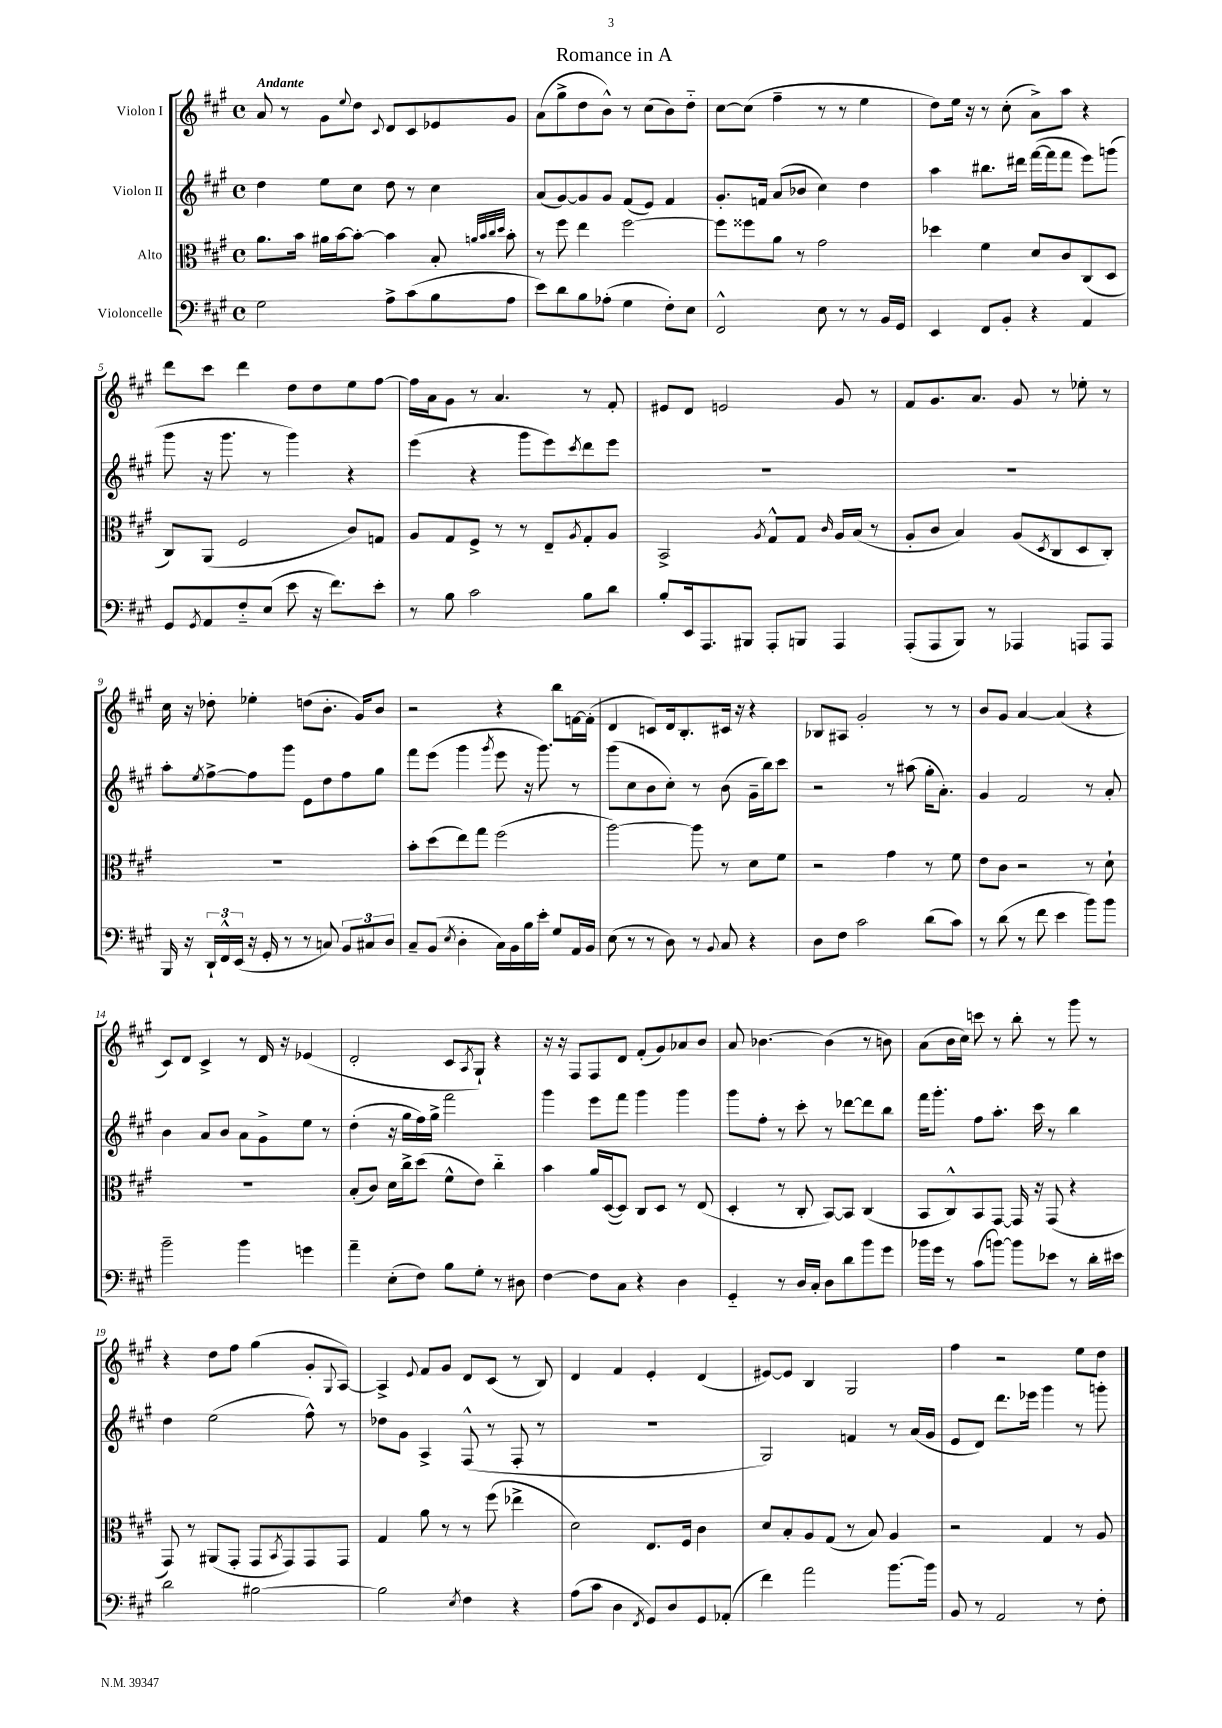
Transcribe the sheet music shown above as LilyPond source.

\header { title = "Romance in A" }
<<
\new StaffGroup <<
\new Staff = "s0" \with { instrumentName = "Violon I" } {
    \clef treble \key a \major \defaultTimeSignature \time 4/4 \tempo "Andante"
    a'8 r8 gis'8 \appoggiatura { e''8 } d''8 \appoggiatura { cis'8 } d'8 cis'8 ees'8 gis'8 |
    a'8( gis''8-> d''8 b'8-^) r8 cis''8( b'8) d''8-_ |
    cis''8~ cis''8( fis''4-- r8 r8 e''4 |
    d''8) e''16 r16 r8 cis''8-.( a'8->) a''8 r4 |
    d'''8 cis'''8 d'''4 d''8 d''8 e''8 fis''8~ |
    fis''16 a'16 gis'8 r8 a'4. r8 fis'8-. |
    eis'8 d'8 e'2 gis'8 r8 |
    fis'8 gis'8. a'8. gis'8 r8 ees''8-. r8 |
    cis''16 r16 des''8-. ees''4-. d''8( b'8.-. gis'16) b'8 |
    r2 r4 b''8 f'16~ f'16-.( |
    d'4 c'8) d'16 b8.-. cis'16 r16 r4 |
    bes8 ais8 gis'2-. r8 r8 |
    b'8 gis'8 a'4~ a'4( r4 |
    cis'8) d'8 cis'4-> r8 d'16 r16 ees'4( |
    d'2-. cis'8 \acciaccatura { a8 } gis8-!) r4 |
    r16 r16 fis8 fis8 d'8 fis'8-.( gis'8) aes'8 b'8 |
    a'8 bes'4.~ bes'4( r8 b'8) |
    a'8( b'16 cis''16) c'''8 r8 b''8-. r8 gis'''8 r8 |
    r4 d''8 fis''8 gis''4( gis'8-. \appoggiatura { gis8 } a8~) |
    a4-> \appoggiatura { e'8 } fis'8 gis'8 d'8 cis'8( r8 b8) |
    d'4 fis'4 e'4-. d'4( |
    eis'8~) eis'8 b4 gis2 |
    fis''4 r2 e''8 d''8 \bar "|." |
}
\new Staff = "s1" \with { instrumentName = "Violon II" } {
    \clef treble \key a \major \defaultTimeSignature \time 4/4
    d''4 e''8 cis''8 d''8 r8 cis''4 |
    a'8( gis'8~) gis'8 gis'8 fis'8( e'8) fis'4 |
    gis'8.-. f'16 a'8( bes'8 cis''4) d''4 |
    a''4 bis''8. dis'''16 fis'''16~( fis'''16 fis'''8 e'''8) g'''8( |
    gis'''8 r16 gis'''8. r8 gis'''4) r4 |
    e'''4( r4 gis'''8 e'''8) \acciaccatura { cis'''8 } d'''8 e'''8 |
    R1 |
    R1 |
    a''8-. \acciaccatura { e''8 } fis''8~-> fis''8 gis'''8 e'8 d''8 fis''8 gis''8 |
    fis'''8 e'''8( gis'''4 \acciaccatura { gis'''8 } e'''8 r16 gis'''8.) r8 |
    gis'''8( cis''8 b'8 cis''8-.) r8 b'8( gis'16-- b''16) cis'''8 |
    r2 r8 ais''8( gis''16-. a'8.-.) |
    gis'4 fis'2 r8 a'8-. |
    b'4 a'8 b'8 a'8 gis'8-> e''8 r8 |
    d''4-.( r16 gis''16 fis''16) gis''16-> fis'''2 |
    gis'''4 e'''8 fis'''8 gis'''4 gis'''4 |
    gis'''8 fis''8-. r8 cis'''8-. r8 des'''8~ des'''8 b''8 |
    fis'''16 gis'''8.-. fis''8 a''8.-. cis'''16 r8 b''4 |
    d''4 e''2( fis''8-^) r8 |
    des''8 gis'8 a4-> fis8-^( r8 fis8-. r8 |
    R1 |
    gis2) f'4 r8 a'16( gis'16 |
    e'8 d'8) d'''8. ees'''16 gis'''4 r8 g'''8-. \bar "|." |
}
\new Staff = "s2" \with { instrumentName = "Alto" } {
    \clef alto \key a \major \defaultTimeSignature \time 4/4
    a'8. b'16 ais'16 b'16~ b'8~-. b'4 b8-. \grace { a'32 b'32 cis''32 d''32 } b'8-. |
    r8 fis''8 e''4 fis''2~ |
    fis''8 fisis''8 a'8 r8 gis'2 |
    des''4 fis'4 d'8 cis'8 cis8( d8 |
    cis8) a,8( fis2 cis'8) g8 |
    a8 gis8 fis8-> r8 r8 e8-- \acciaccatura { a8 } gis8-. a8 |
    b,2-> \acciaccatura { a8 } gis8-^ gis8 \grace { cis'16 } a16 b16( r8 |
    a8-. cis'8 b4) a8( \acciaccatura { d8 } cis8 d8 cis8-.) |
    R1 |
    b'8-. d''8( e''8) gis''8 fis''2( |
    a''2~) a''8 r8 d'8 fis'8 |
    r2 gis'4 r8 fis'8 |
    e'8 cis'8 r2 r8 d'8-! |
    R1 |
    b8-.( cis'8) d'16 cis''16-> d''8( fis'8-^ e'8) cis''4-_ |
    b'4 a'16 d16~( d8) cis8 d8 r8 e8( |
    d4-. r8 cis8-. b,8~) b,8 cis4( |
    b,8 cis8-^) b,8 gis,8~ gis,16 r16 gis,8( r4 |
    gis,8) r8 ais,8( gis,8-. gis,8 \acciaccatura { b,8 } gis,8) gis,8 gis,8 |
    gis4 a'8 r8 r8 fis''8( ees''4-> |
    d'2) e8. fis16 cis'4 |
    d'8 b8-. a8 gis8( r8 b8) a4 |
    r2 gis4 r8 a8 \bar "|." |
}
\new Staff = "s3" \with { instrumentName = "Violoncelle" } {
    \clef bass \key a \major \defaultTimeSignature \time 4/4
    gis2 a8-> cis'8( b8 a8 |
    e'8) d'8 b8 aes8-.( gis4 fis8-.) e8 |
    fis,2-^ e8 r8 r8 b,16 gis,16 |
    e,4 fis,8 b,8-. r4 a,4 |
    gis,8 \acciaccatura { gis,8 } a,8 fis8-_ e8( e'8 r16 fis'8.) e'8-. |
    r8 b8 cis'2 b8 d'8 |
    b8-. e,16 a,,8. bis,,8 a,,8-. b,,8 a,,4 |
    a,,8-.( a,,8 b,,8) r8 aes,,4 a,,8 a,,8 |
    b,,16 r16 \tuplet 3/2 { d,16-! fis,16-^ e,16( } r16 gis,16-. r8 r8 c8) \tuplet 3/2 { b,8 cis8 d8 } |
    cis8-- b,8( \acciaccatura { e8 } d4-. cis16) b,16 b16 e'16-. gis8 a,16 b,16 |
    e8( r8 r8 d8) r8 \appoggiatura { b,8 } cis8 r4 |
    d8 fis8 cis'2 d'8( cis'8) |
    r8 d'8( r8 fis'8 e'4 b'8) b'8 |
    b'2-- b'4 g'4 |
    a'4-- e8-.( fis8) b8 gis8-. r8 dis8 |
    fis4~ fis8 cis8 r4 d4 |
    gis,4-_ r8 d16 cis16-. d8 d'8 b'8 gis'8 |
    bes'16 gis'16 r8 cis'8( b'8~) b'8 ees'8 r8 d'16-. eis'16 |
    d'2 bis2~ |
    bis2 \acciaccatura { e8 } fis4 r4 |
    a8( cis'8 d4 \acciaccatura { fis,8 } gis,8) d8 gis,8 aes,8-.( |
    fis'4) a'2 b'8.~ b'16 |
    b,8 r8 a,2 r8 fis8-. \bar "|." |
}
>>
>>
